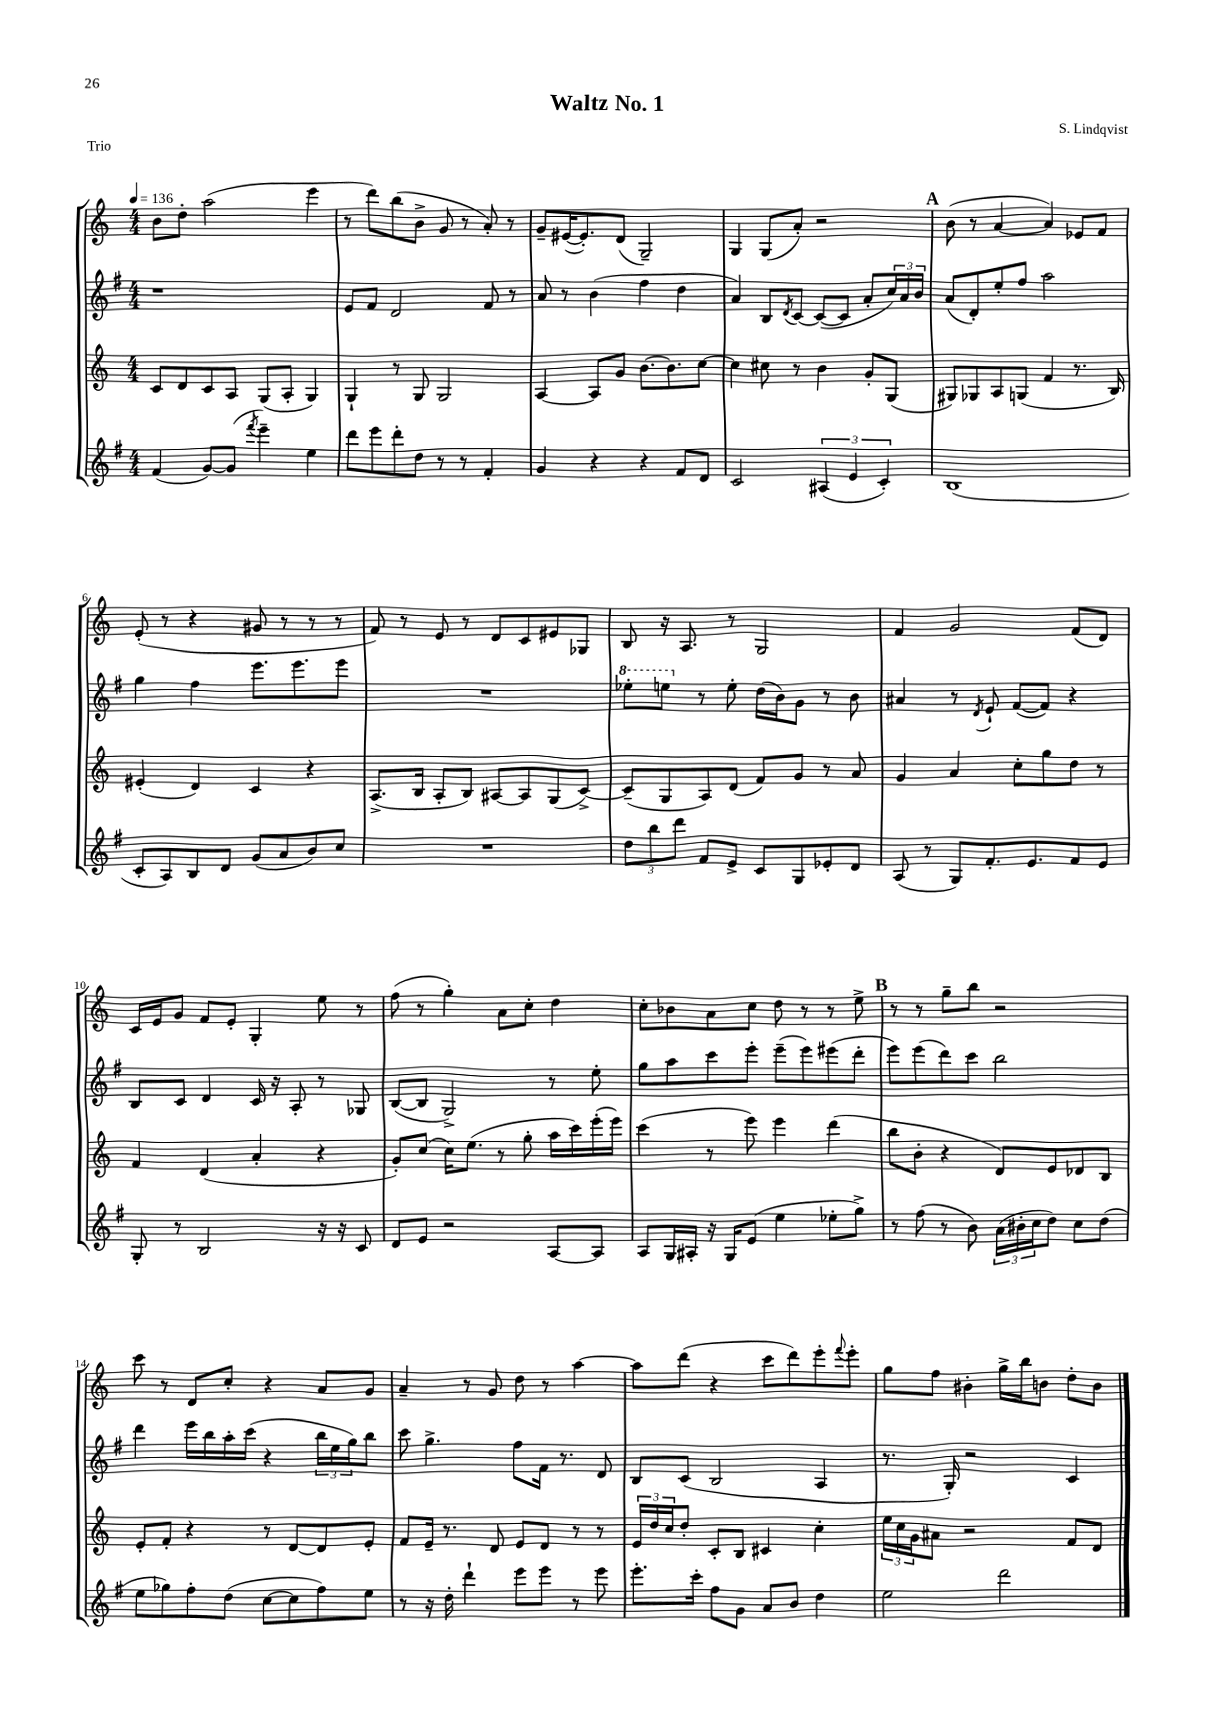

**kern	**kern	**kern	**kern
*staff4	*staff3	*staff2	*staff1
*clefG2	*clefG2	*clefG2	*clefG2
*k[f#]	*k[]	*k[f#]	*k[]
*M4/4	*M4/4	*M4/4	*M4/4
*MM136	*MM136	*MM136	*MM136
(4f#	8c	1r	8b
.	8d	.	8dd'
[8g)	8c	.	(2aa
(8g]	8A	.	.
8qfff#	.	.	.
4eee~)	(8G	.	.
.	8A'	.	.
4ee	4G)	.	4eee
=	=	=	=
8ddd	4G`	8e	8r
8eee	.	8f#	8ddd)
8ddd'	8r	2d	(8bb
8dd	8G	.	8b^
8r	2G	.	8g
8r	.	.	8r
4f#'	.	8f#	8a')
.	.	8r	8r
=	=	=	=
4g	[4A	8a	8g~
.	.	8r	([16e#
.	.	.	8.e#'])
4r	8A]	(4b	.
.	8g	.	(8d
4r	[8.b	4ff#	2G~)
.	8.b]	.	.
8f#	.	4dd	.
8d	[8cc	.	.
=	=	=	=
2c	4cc]	4a)	4G
.	8cc#	8B	(8G
.	.	8qd	.
.	8r	[8c	8a')
(6A#	4b	(8c_	2r
.	.	8c]	.
6e	.	.	.
.	8g'	8a'	.
6c')	.	.	.
.	(8G	24cc)	.
.	.	24a	.
.	.	24b	.
=	=	=	=
(1B	8G#)	(8a	(8b
.	8G-	8d')	8r
.	8A	8ee'	[4a
.	(8G	8ff#	.
.	4f	2aa	4a])
.	8.r	.	8e-
.	.	.	8f
.	16B)	.	.
=	=	=	=
8c'	(4e#'	4gg	(8e'
8A)	.	.	8r
8B	4d)	4ff#	4r
8d	.	.	.
(8g	4c	8.eee	8g#
8a	.	.	8r
.	.	8.eee	.
8b)	4r	.	8r
8cc	.	8eee	8r
=	=	=	=
1r	(8.A^	1r	8f)
.	.	.	8r
.	16B	.	.
.	8A'	.	8e
.	8B)	.	8r
.	[8A#	.	8d
.	8A#]	.	8c
.	(8G	.	8e#
.	[8c^)	.	8G-
=	=	=	=
12dd	(8c~]	8eee-'	8B
12bb	.	.	.
.	8G	8eee	16r
12ddd	.	.	.
.	.	.	8.A
8f#	8A)	8r	.
8e^	(8d	8ee'	8r
8c	8f)	(16dd	2G
.	.	16b)	.
8G	8g	8g	.
8e-'	8r	8r	.
8d	8a	8b	.
=	=	=	=
(8A	4g	4a#	4f
8r	.	.	.
8G)	4a	8r	2g
.	.	8qd	.
8.f#'	.	8e`	.
.	8cc'	([8f#	.
8.e	.	.	.
.	8gg	8f#])	.
8f#	8dd	4r	(8f
8e	8r	.	8d)
=	=	=	=
8G'	4f	8B	16c
.	.	.	16e
8r	.	8c	8g
2B	(4d	4d	8f
.	.	.	8e'
.	4a'	16c	4G'
.	.	16r	.
.	.	8A'	.
16r	4r	8r	8ee
16r	.	.	.
8c	.	8G-	8r
=	=	=	=
8d	8g')	([8B	(8ff
8e	(8cc	8B]	8r
2r	16cc)	2G^)	4gg')
.	(8.ee	.	.
.	8r	.	8a
.	8gg'	.	8cc'
[8A	16aa	8r	4dd
.	16ccc)	.	.
8A]	(16eee'	8ee'	.
.	16eee)	.	.
=	=	=	=
8A	(4ccc	8gg	8cc'
16G	.	8aa	8b-
16A#'	.	.	.
16r	8r	8ccc	8a
16G	.	.	.
(8e	8eee)	8eee'	8cc
4ee	4eee	(8eee~	8dd
.	.	8eee)	8r
8ee-'	(4ddd	(8eee#	8r
8gg^)	.	8ddd'	8ee^
=	=	=	=
8r	8bb	8eee)	8r
(8ff#	8b'	(8eee	8r
8r	4r	8ddd)	8gg~
8b)	.	8ccc	8bb
(24a	8d)	2bb	2r
24b#'	.	.	.
24cc	.	.	.
8dd)	8e	.	.
8cc	8d-	.	.
(8dd	8B	.	.
=	=	=	=
8ee	8e'	4ddd	8ccc
8gg-)	8f'	.	8r
8ff#'	4r	16eee	8d
.	.	16bb	.
(8dd	.	16aa'	8cc'
.	.	(16ccc	.
[8cc	8r	4r	4r
8cc]	[8d	.	.
8ff#)	8d]	24bb	8a
.	.	24ee	.
.	.	24gg)	.
8ee	8e'	8bb	8g
=	=	=	=
8r	8f	8ccc	4a~
16r	16e~	4.gg^	.
16dd'	8.r	.	.
4ddd`	.	.	8r
.	8d	.	8g
8eee	8e	8ff#	8dd
8eee	8d	16f#	8r
.	.	8.r	.
8r	8r	.	[4aa
8eee	8r	8d	.
=	=	=	=
8.eee'	24e	8B	8aa]
.	24dd	.	.
.	24cc	.	.
.	8dd'	(8c	(8ddd
16ccc'	.	.	.
8ff#	8c'	2B	4r
8g	8B	.	.
8a	4c#	.	8ccc
8b	.	.	8ddd)
4dd	4cc'	4A	8eee'
.	.	.	8qqfff
.	.	.	8eee'
=	=	=	=
2ee	24ee	8.r	8gg
.	24cc	.	.
.	24g	.	.
.	8a#	.	8ff
.	.	16G')	.
.	2r	2r	4b#'
2ddd	.	.	16gg^
.	.	.	16bb
.	.	.	8b
.	8f	4c	8dd'
.	8d	.	8b
==	==	==	==
*-	*-	*-	*-
